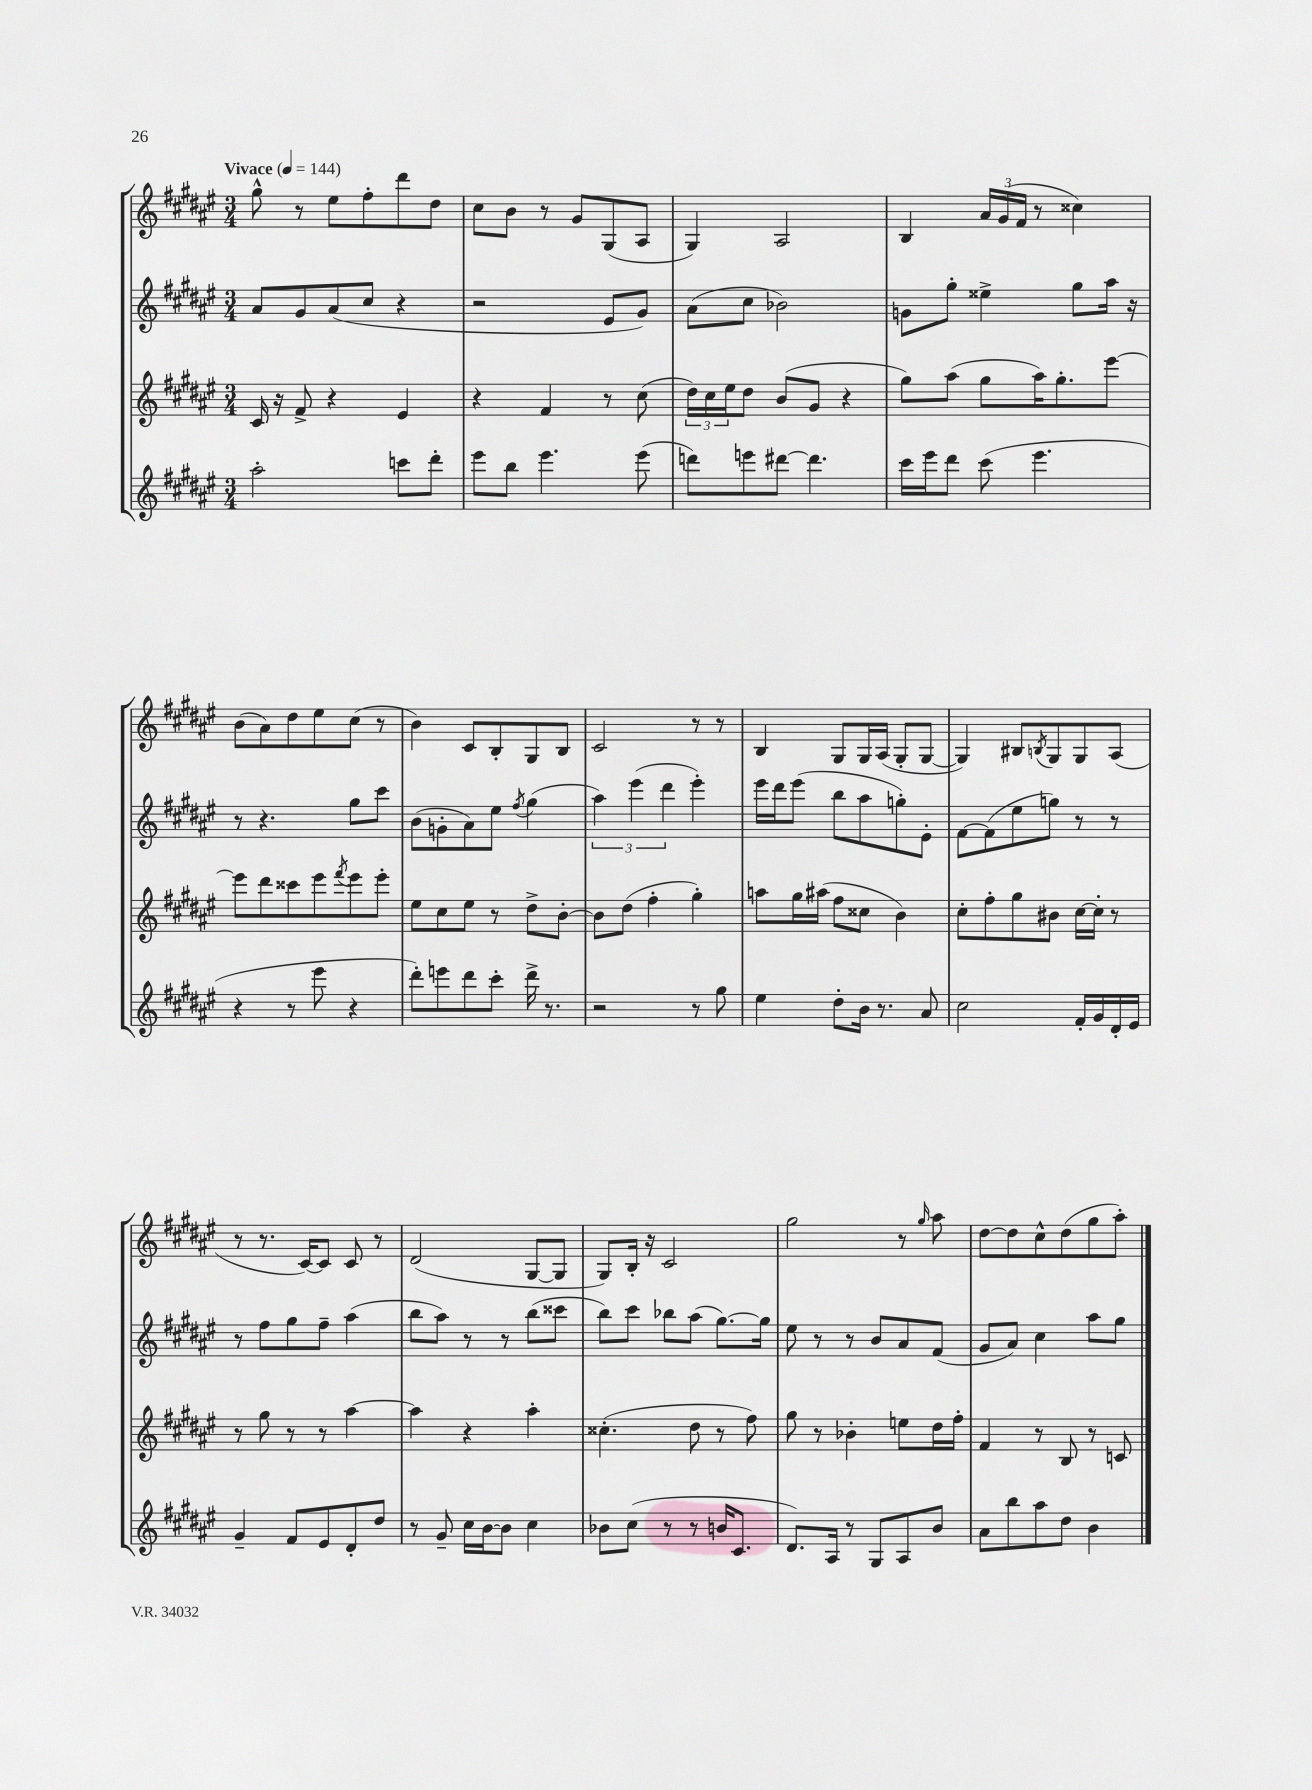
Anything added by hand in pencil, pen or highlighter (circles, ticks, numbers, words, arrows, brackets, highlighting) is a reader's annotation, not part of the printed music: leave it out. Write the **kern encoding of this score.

**kern	**kern	**kern	**kern
*staff4	*staff3	*staff2	*staff1
*clefG2	*clefG2	*clefG2	*clefG2
*k[f#c#g#d#a#e#]	*k[f#c#g#d#a#e#]	*k[f#c#g#d#a#e#]	*k[f#c#g#d#a#e#]
*M3/4	*M3/4	*M3/4	*M3/4
*MM144	*MM144	*MM144	*MM144
2aa#'	16c#	8a#	8gg#^^
.	16r	.	.
.	8f#^	8g#	8r
.	4r	(8a#	8ee#
.	.	8cc#	8ff#'
8ccc	4e#	4r	8ddd#
8ddd#'	.	.	8dd#
=	=	=	=
8eee#	4r	2r	8cc#
8bb	.	.	8b
4.eee#	4f#	.	8r
.	.	.	8g#
.	8r	8e#	(8G#
(8eee#	(8cc#	8g#)	8A#
=	=	=	=
8ddd)	24dd#)	(8a#	4G#)
.	24cc#	.	.
.	24ee#	.	.
8eee	8dd#	8cc#	.
[8ddd#	(8b	2b-)	2A#
4.ddd#]	8g#	.	.
.	4r	.	.
=	=	=	=
16ccc#	8gg#)	8g	4B
16eee#	.	.	.
8ddd#	(8aa#	8gg#'	.
(8ccc#	8gg#	4ee##^	24a#
.	.	.	(24g#
.	.	.	24f#
4.eee#	16aa#)	.	8r
.	8.gg#'	.	.
.	.	8gg#	4cc##)
.	[8eee#	16aa#	.
.	.	16r	.
=	=	=	=
4r	8eee#]	8r	(8b
.	8ddd#	4.r	8a#)
8r	8ccc##	.	8dd#
8eee#	8eee#	.	8ee#
.	8qfff#	.	.
4r	8eee#	8gg#	(8cc#
.	8eee#'	8ccc#	8r
=	=	=	=
8ddd#')	8ee#	(8b	4b)
8eee	8cc#	8g'	.
8ddd#	8ee#	8a#)	8c#
8ccc#'	8r	8ee#	8B'
.	.	8qff#	.
16ddd#^	8dd#^	(4gg#	8G#
8.r	.	.	.
.	[8b'	.	8B
=	=	=	=
2r	8b]	6aa#)	2c#
.	(8dd#	.	.
.	.	(6eee#	.
.	4ff#'	.	.
.	.	6ddd#	.
8r	4gg#')	4eee#')	8r
8gg#	.	.	8r
=	=	=	=
4ee#	8aa	16eee#	4B
.	.	16ddd#	.
.	16gg#	(8eee#	.
.	(16aa#	.	.
8dd#'	8ff#	8bb	8G#
16b	8cc##	8aa#	16G#
8.r	.	.	(16A#
.	4b)	8gg')	8G#'
8a#	.	8e#'	[8G#
=	=	=	=
2cc#	8cc#'	[8f#	4G#])
.	8ff#'	(8f#]	.
.	8gg#	8ee#	8B#
.	.	.	8qB
.	8b#	8gg)	8G#
16f#'	[16cc#	8r	8G#
16g#	16cc#']	.	.
16d#'	8r	8r	(8A#
16e#	.	.	.
=	=	=	=
4g#~	8r	8r	8r
.	8gg#	8ff#	8.r
8f#	8r	8gg#	.
.	.	.	[16c#)
8e#	8r	8ff#~	8c#]
8d#'	[4aa#	(4aa#	8c#
8dd#	.	.	8r
=	=	=	=
8r	4aa#]	8bb	(2d#
8g#~	.	8aa#)	.
16cc#	4r	8r	.
[16b	.	.	.
8b]	.	8r	.
4cc#	4aa#'	(8bb	[8G#
.	.	8ccc##	8G#]
=	=	=	=
8b-	(4.cc##'	8bb)	8G#)
(8cc#	.	8ccc#	16B'
.	.	.	16r
8r	.	8bb-	2c#
8r	8dd#	(8aa#	.
16b	8r	[8.gg#)	.
8.c#	.	.	.
.	8ff#)	.	.
.	.	16gg#]	.
=	=	=	=
8.d#)	8gg#	8ee#	2gg#
.	8r	8r	.
16A#	.	.	.
8r	4b-'	8r	.
8G#	.	8b	.
8A#	8ee	8a#	8r
.	.	.	16qqgg#
8b	16dd#	(8f#	8aa#
.	16ff#'	.	.
=	=	=	=
8a#	4f#	8g#	[8dd#
8bb	.	8a#)	8dd#]
8aa#	8r	4cc#	8cc#^^
8dd#	8B	.	(8dd#
4b	8r	8aa#	8gg#
.	8c	8gg#	8aa#')
==	==	==	==
*-	*-	*-	*-
